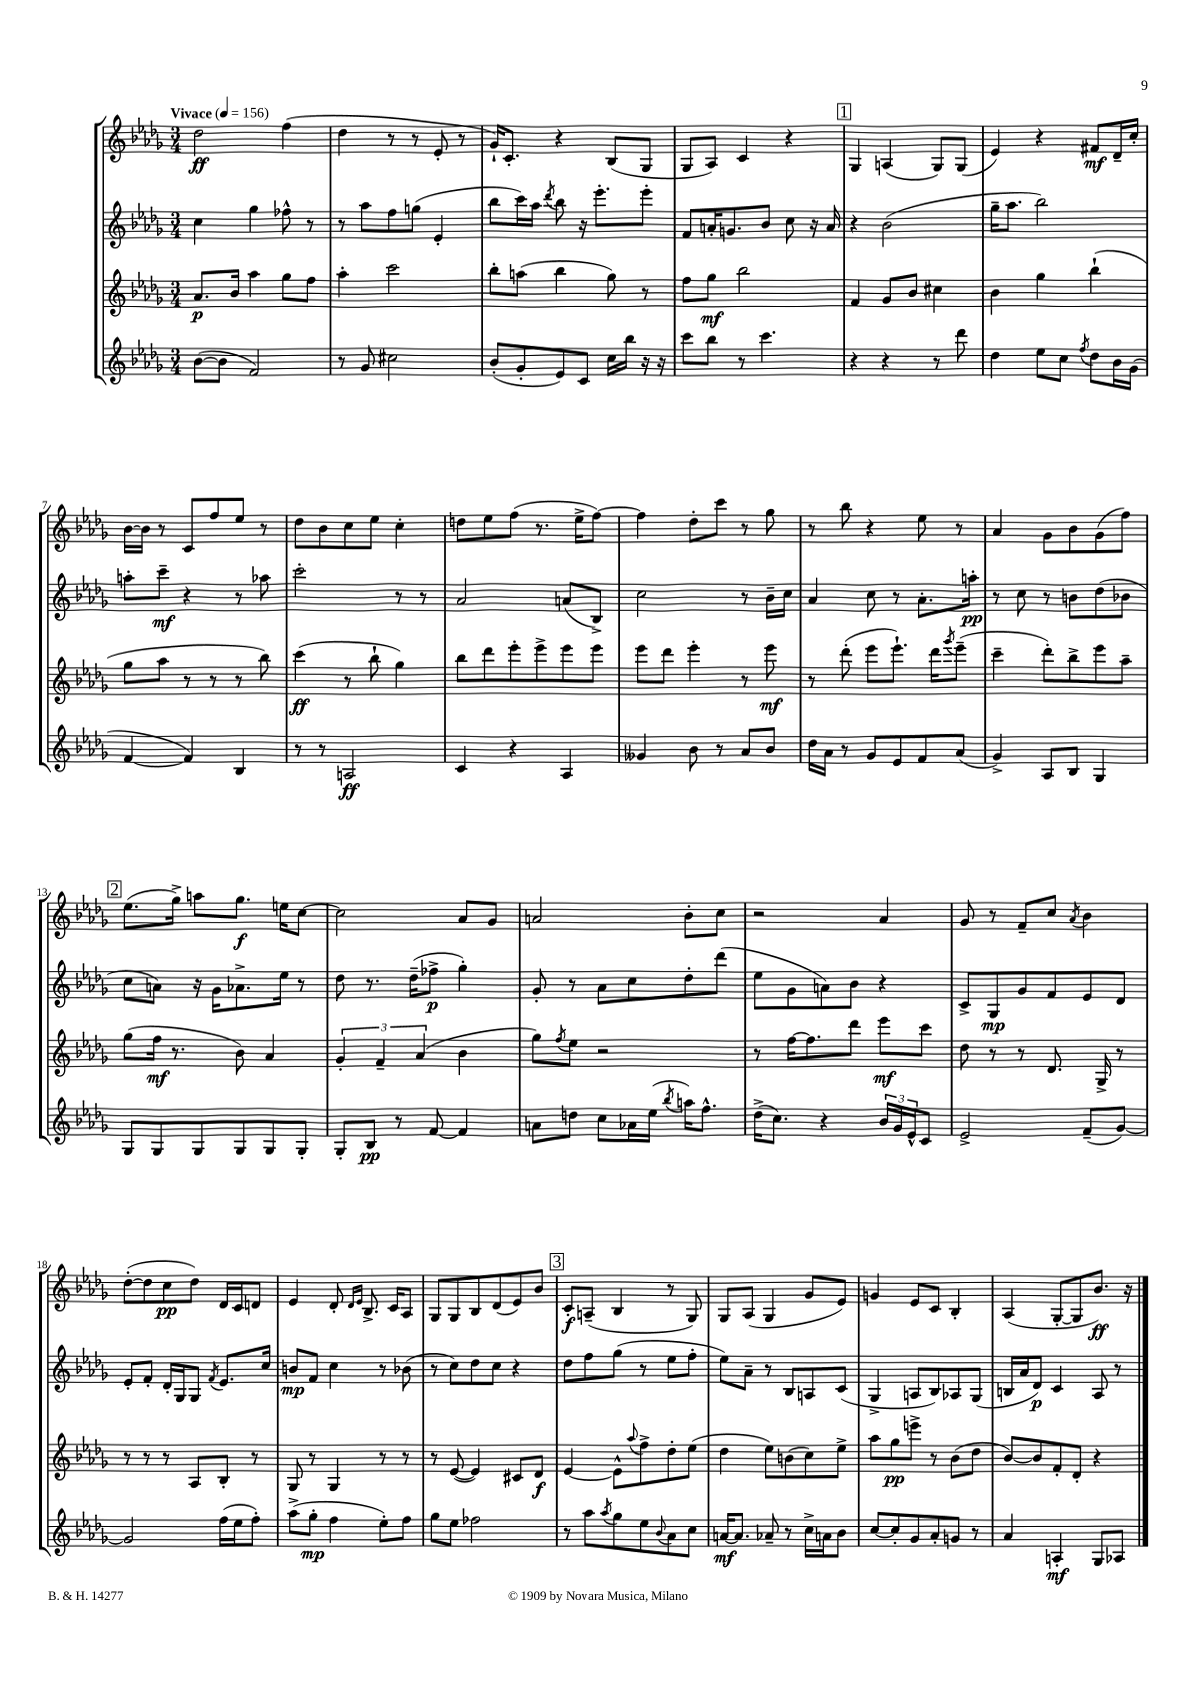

**kern	**kern	**kern	**kern
*staff4	*staff3	*staff2	*staff1
*clefG2	*clefG2	*clefG2	*clefG2
*k[b-e-a-d-g-]	*k[b-e-a-d-g-]	*k[b-e-a-d-g-]	*k[b-e-a-d-g-]
*M3/4	*M3/4	*M3/4	*M3/4
*MM156	*MM156	*MM156	*MM156
([8b-	8.a-	4cc	2dd-
8b-]	.	.	.
.	16b-	.	.
2f)	4aa-	4gg-	.
.	8gg-	8ff-^^	(4ff
.	8ff	8r	.
=	=	=	=
8r	4aa-'	8r	4dd-
8g-	.	8aa-	.
2cc#	2ccc	8ff	8r
.	.	(8gg	8r
.	.	4e-'	8e-'
.	.	.	8r
=	=	=	=
(8b-'	8bb-'	8bb-	16g-`)
.	.	.	8.c'
8g-'	(8aa	16ccc)	.
.	.	16aa-	.
.	.	8qddd-	.
8e-)	4bb-	8bb-	4r
8c	.	16r	.
.	.	8.eee-'	.
16cc	8gg-)	.	(8B-
16bb-	.	.	.
16r	8r	8eee-'	8G-
16r	.	.	.
=	=	=	=
8ccc	8ff	8f	8G-
8bb-	8gg-	16a'	8A-)
.	.	8.g	.
8r	2bb-	.	4c
4.ccc	.	8b-	.
.	.	8cc	4r
.	.	16r	.
.	.	16a	.
=	=	=	=
4r	4f	4r	4G-
4r	8g-	(2b-	(4A
.	8b-	.	.
8r	4cc#	.	8G-)
8ddd-	.	.	(8G-
=	=	=	=
4dd-	4b-	16gg-~	4e-)
.	.	8.aa-	.
8ee-	4gg-	2bb-)	4r
8cc	.	.	.
8qff	.	.	.
8dd-	(4bb-`	.	8f#
16b-	.	.	16d-~
(16g-	.	.	16cc'
=	=	=	=
[4f	8gg-	8aa'	[16b-
.	.	.	16b-]
.	8aa-	8ccc~	8r
4f])	8r	4r	8c
.	8r	.	8ff
4B-	8r	8r	8ee-
.	8bb-)	8aa-	8r
=	=	=	=
8r	(4ccc	2ccc'	8dd-
8r	.	.	8b-
2A	8r	.	8cc
.	8bb-`	.	8ee-
.	4gg-)	8r	4cc'
.	.	8r	.
=	=	=	=
4c	8bb-	2a-	8dd
.	8ddd-	.	8ee-
4r	8eee-'	.	(8ff
.	8eee-^	.	8.r
4A-	8eee-	(8a	.
.	.	.	16ee-^
.	8eee-	8B-^)	[8ff)
=	=	=	=
4g--	8eee-	2cc	4ff]
.	8ddd-	.	.
8b-	4eee-'	.	8dd-'
8r	.	.	8ccc
8a-	8r	8r	8r
8b-	8eee-	16b-~	8gg-
.	.	16cc	.
=	=	=	=
16dd-	8r	4a-	8r
16a-	.	.	.
8r	(8ddd-'	.	8bb-
8g-	8eee-	8cc	4r
8e-	8.eee-`)	8r	.
8f	.	8.a-'	8ee-
.	16ddd-	.	.
.	8qggg-	.	.
(8a-	(8eee-~	.	8r
.	.	16aa'	.
=	=	=	=
4g-^)	4ccc~	8r	4a-
.	.	8cc	.
8A-	8ddd-')	8r	8g-
8B-	8bb-^	8b	8b-
4G-	8eee-	(8dd-	(8g-
.	8aa-~	8b-	8ff)
=	=	=	=
8G-	(8gg-	8cc	(8.ee-
8G-	16ff	8a)	.
.	8.r	.	16gg-^)
8G-	.	16r	8aa
.	.	16g-	.
8G-	8b-)	8.a-^	8.gg-
8G-	4a-	.	.
.	.	16ee-	16ee
8G-'	.	8r	[8cc
=	=	=	=
8G-'	6g-'	8dd-	2cc]
8B-	.	8.r	.
.	6f~	.	.
8r	.	.	.
.	.	(16dd-~	.
.	(6a-	.	.
[8f	.	8ff-^	.
4f]	4b-	4gg-')	8a-
.	.	.	8g-
=	=	=	=
8a	8gg-)	8g-'	2a
.	8qff	.	.
8dd	8ee-	8r	.
8cc	2r	8a-	.
16a-	.	8cc	.
(16ee-	.	.	.
8qbb-	.	.	.
16aa)	.	8dd-'	8b-'
8.ff^^	.	.	.
.	.	(8ddd-	8cc
=	=	=	=
(16dd-^	8r	8ee-	2r
8.cc)	.	.	.
.	[16ff	8g-	.
.	8.ff]	.	.
4r	.	8a)	.
.	8ddd-	8b-	.
24b-	8eee-	4r	4a-
24g-	.	.	.
24e-^^	.	.	.
8c	8ccc	.	.
=	=	=	=
2e-^	8dd-	8c^	8g-
.	8r	8G-	8r
.	8r	8g-	8f~
.	8.d-	8f	8cc
.	.	.	8qa-
(8f~	.	8e-	4b-
.	16G-^	.	.
[8g-)	8r	8d-	.
=	=	=	=
2g-]	8r	8e-'	([8dd-'
.	8r	8f'	8dd-]
.	8r	16d-'	8cc
.	.	16G-	.
.	8A-	8G-	8dd-)
.	.	8qf	.
(16ff	8B-'	8.e-	16d-
16ee-	.	.	16c
8ff')	8r	.	8d
.	.	16cc	.
=	=	=	=
(8aa-^	8G-	8b	4e-
8gg-'	8r	8f	.
4ff	4G-	4cc	8d-'
.	.	.	16qqd-
.	.	.	16qqe-
.	.	.	8.B-^
8ee-')	8r	8r	.
.	.	.	16c
8ff	8r	(8b-	8A-
=	=	=	=
8gg-	8r	8r	8G-
8ee-	([8e-	8cc)	8G-
2ff-	4e-])	8dd-	8B-
.	.	8cc	(8d-
.	8c#	4r	8e-)
.	8d-	.	8b-
=	=	=	=
8r	[4e-	8dd-	8c'
8aa-	.	8ff	(8A~
8qaa-	.	.	.
8gg-	8e-^^]	(8gg-	4B-
.	8qqaa-	.	.
8ee-	8ff^	8r	.
8qqb-	.	.	.
8a-	8dd-'	8ee-	8r
8cc	(8ee-	8ff'	8G-)
=	=	=	=
[16a	4dd-	8ee-)	8G-
8.a]	.	.	.
.	.	8a-~	(8A-
8a-~	8ee-)	8r	4G-
8r	(8b	8B-	.
16cc^	8cc)	8A	8g-
16a	.	.	.
8b-	8ee-^	(8c	8e-)
=	=	=	=
[8cc	8aa-	4G-^	4g
8cc']	8gg-	.	.
8g-	8eee^	8A	8e-
8a-'	8r	8B-)	8c
8g	(8b-	8A-	4B-'
8r	8dd-	(8G-	.
=	=	=	=
4a-	[8b-)	16B	(4A-
.	.	16a-	.
.	8b-]	8d-)	.
4A'	8f'	4c	[8G-'
.	8d-'	.	8G-]
8G-	4r	8A-	8.b-)
8A-	.	8r	.
.	.	.	16r
==	==	==	==
*-	*-	*-	*-
